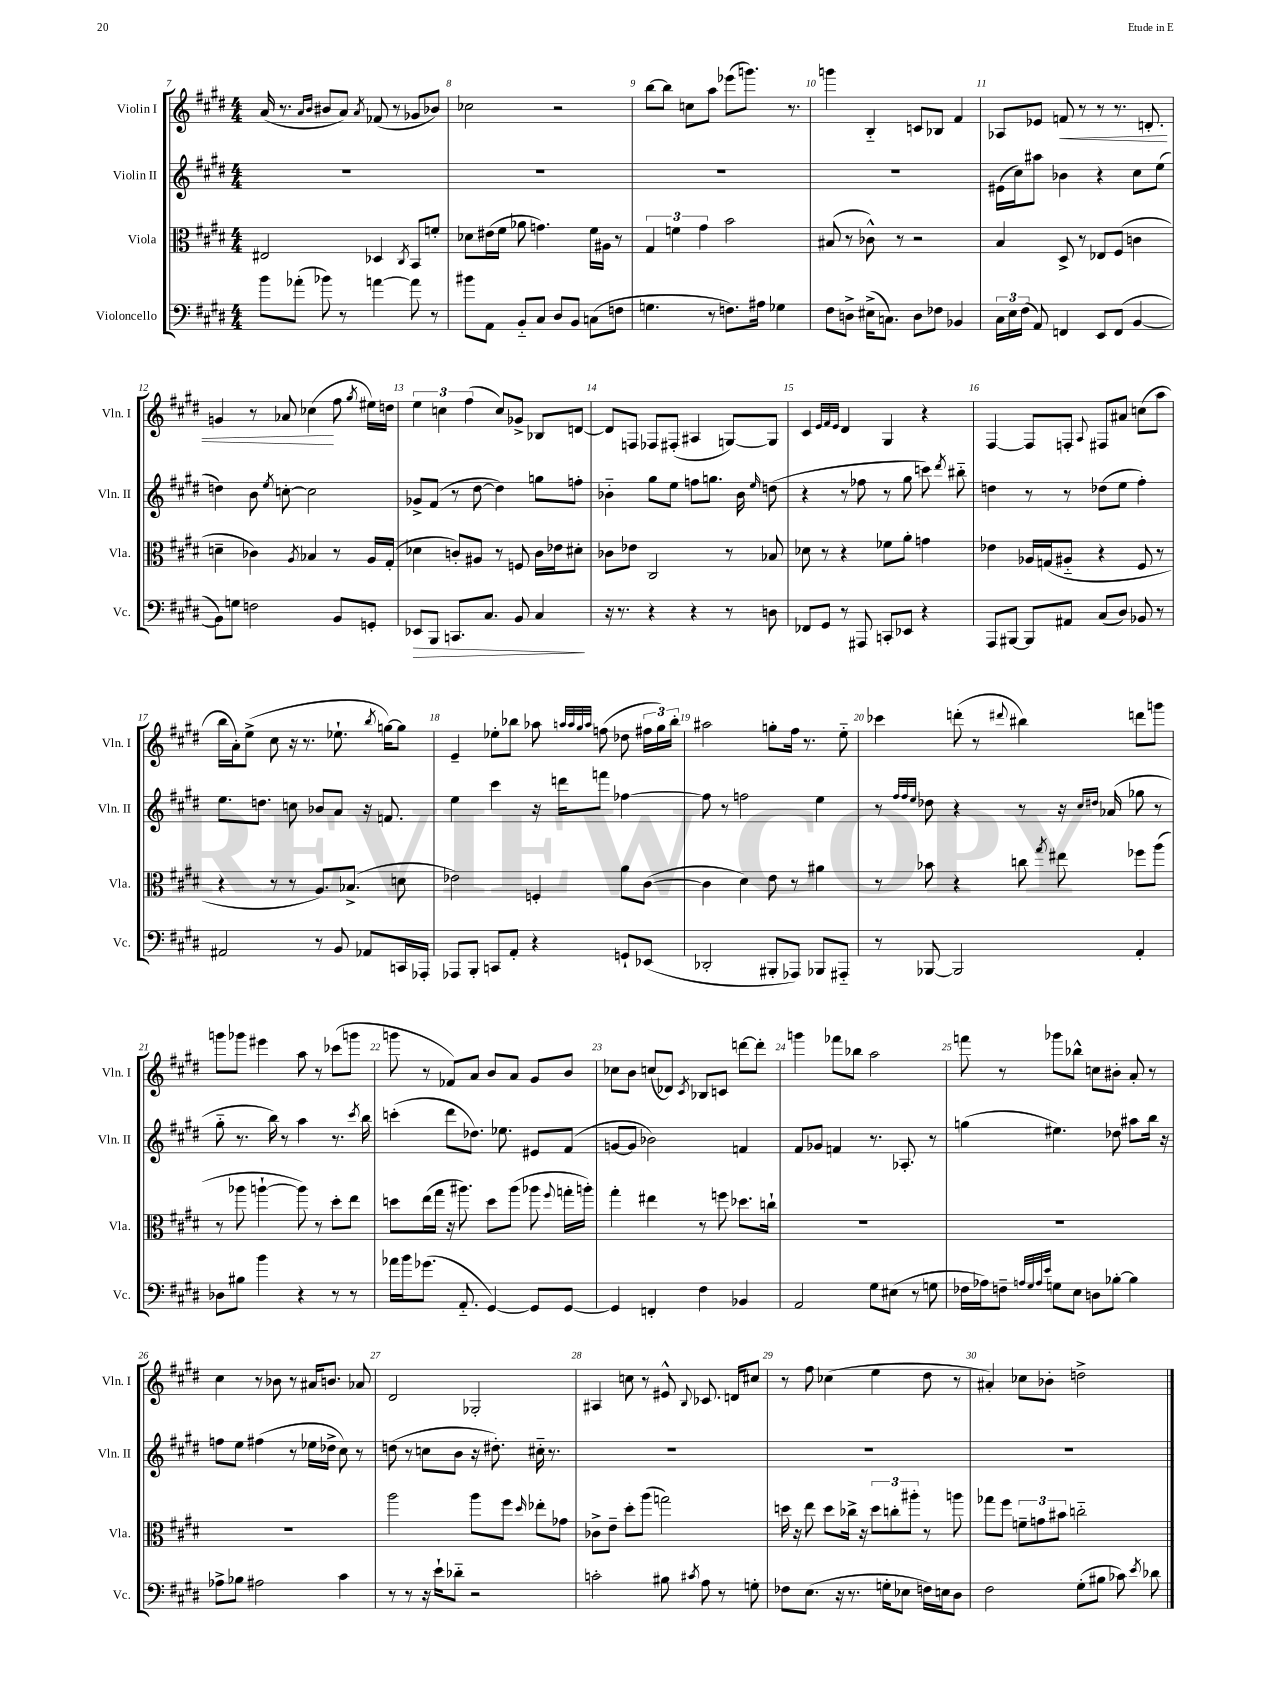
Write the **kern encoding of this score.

**kern	**kern	**kern	**kern
*staff4	*staff3	*staff2	*staff1
*clefF4	*clefC3	*clefG2	*clefG2
*k[f#c#g#d#]	*k[f#c#g#d#]	*k[f#c#g#d#]	*k[f#c#g#d#]
*M4/4	*M4/4	*M4/4	*M4/4
8b	2E#	1r	(16a
.	.	.	8.r
(8a-'	.	.	.
.	.	.	16qqa
.	.	.	16qqb
8b-)	.	.	8b#
8r	.	.	8a)
.	.	.	8qa
[4a	4D-	.	(8f-
.	.	.	8r
.	8qC#	.	.
8a]	8BB	.	8g-
8r	8f'	.	8b-)
=	=	=	=
8b#	8d-	1r	2cc-
8AA	(16e#	.	.
.	16f#	.	.
8BB'~	8a-	.	.
8C#	4.g)	.	.
8D#	.	.	2r
8BB	.	.	.
(8C	16f#	.	.
.	16A#	.	.
8F	8r	.	.
=	=	=	=
4.G	6G#	1r	[8bb
.	.	.	8bb]
.	6f	.	.
.	.	.	8cc
.	6g#	.	.
8r	.	.	8aa
8.F)	2b	.	(8eee-
.	.	.	8.ggg)
16A#	.	.	.
4G-	.	.	.
.	.	.	8.r
=	=	=	=
8F#	(8B#	1r	4ggg
8D^	8r	.	.
(16E#^	8c-^^)	.	4B'~
8.C)	.	.	.
.	8r	.	.
8D	2r	.	8c
8F-	.	.	8B-
4BB-	.	.	4f#
=	=	=	=
24C#	4B	(16e#	8A-
24E	.	.	.
.	.	16cc#)	.
(24F#	.	.	.
8AA)	.	8aa#	8e-
4FF	8D#^	4b-	8f
.	8r	.	8r
8EE	8E-	4r	8r
(8FF	(8F#	.	8.r
[4BB	4c	8cc#	.
.	.	.	8.d'
.	.	(8ee	.
=	=	=	=
8BB])	4d~	4dd)	4g
8G	.	.	.
2F	4c-)	8b	8r
.	.	8qee	.
.	.	[8cc'	8a-
.	8qA	.	.
.	4B-	2cc]	(4cc-
8BB	8r	.	8ff#
.	.	.	8qgg#
8GG'	16A	.	16ee#)
.	(16G#'	.	16dd
=	=	=	=
8EE-	4d-	8g-^	6ee
8BBB	.	(8f#	.
.	.	.	6cc
8.CC	8c')	8r	.
.	.	.	(6ff#
.	8A#	[8dd#	.
8.C#	.	.	.
.	8r	4dd#])	8cc)
8BB	8F	.	8g-^
4C#	16c	8gg	8B-
.	16e-	.	.
.	8d#'	8ff'	[8d
=	=	=	=
16r	8c-	4b-'~	8d]
8.r	.	.	.
.	8e-	.	8F
4r	2C#	8gg#	8F-
.	.	8ee	(8F#'
4r	.	8ff	4A#
.	.	8.gg	.
8r	8r	.	[8G)
.	.	16b-	.
.	.	16qqee	.
8D	8B-	(8dd	8G]
=	=	=	=
8FF-	8d-	4r	4c#
8GG#	8r	.	.
.	.	.	32qqe
.	.	.	32qqf#
.	.	.	32qqe
8r	4r	8r	4d#
8AAA#	.	8ff-	.
8CC'	8f-	8r	4G#
8EE-	8a'	8gg#	.
4r	4g	8ccc)	4r
.	.	8qddd#	.
.	.	8bb#'~	.
=	=	=	=
8AAA	4e-	4dd	[4F#
[8BBB#	.	.	.
8BBB#]	16A-	8r	8F#]
.	(16G	.	.
8AA#	8A#'~	8r	8F'
.	.	.	8qqA
(8C#	4r	(8dd-	8F#
8D#)	.	8ee	8a#
8BB-	8F#	4ff#')	(8cc
8r	8r	.	8aa
=	=	=	=
2AA#	4r	8.ee	16bb
.	.	.	16a')
.	.	.	(8ee^
.	.	8.dd	.
.	8r	.	8cc#
.	8r	8cc	16r
.	.	.	8.r
8r	8.A)	8b-	.
8BB	.	8a	8.ee-`
.	(8.B-^	.	.
8AA-	.	16r	.
.	.	.	8qbb
.	.	8.f	[16gg)
16CC	8d	.	8gg]
16AAA-'	.	.	.
=	=	=	=
8AAA-	2e-)	4ee	4e~
8BBB'	.	.	.
8CC	.	4ccc#	8ee-'
8AA'	.	.	8bb-
4r	4F'	16r	8aa-
.	.	16ddd	.
.	.	.	32qqaa
.	.	.	32qqaa
.	.	.	32qqgg#
.	.	.	32qqaa
.	.	8fff	(8ff
8GG`	8a	[4ff-	8dd-
(8EE-	([8c#	.	24ff#
.	.	.	24gg#)
.	.	.	24bb-'
=	=	=	=
2DD-'	4c#]	8ff-]	2aa#
.	.	8r	.
.	4d#)	2ff	.
8BBB#'	8e	.	8gg'
8AAA-)	8r	.	16ff#
.	.	.	8.r
8BBB-	4a#	4ee	.
8AAA#'~	.	.	8ee'~
=	=	=	=
8r	8r	8r	4ccc-
.	.	32qqff#	.
.	.	32qqff#	.
.	.	32qqee	.
[8BBB-	8b-	8dd-	.
2BBB-]	4r	4r	(8ddd'
.	.	.	8r
.	.	.	8qqddd#
.	8cc	8r	4bb#)
.	8qgg#	.	.
.	8ee#	16r	.
.	.	16qqcc#	.
.	.	16qqdd#	.
.	.	(16a-	.
4AA'	8ff-	8gg-	8ddd
.	(8aa	8r	8ggg
=	=	=	=
8D-	8r	8gg#'~	8ggg
8B#	8aa-	8.r	8ggg-
4b	[4aa`	.	4eee#
.	.	16bb)	.
.	.	8r	.
4r	8aa])	4aa	8aa
.	8r	.	8r
8r	8dd#'	8.r	(8ccc-
8r	8ee	.	8ggg
.	.	8qccc#	.
.	.	16bb	.
=	=	=	=
16a-	8dd	(4ccc'	8ggg
16b	.	.	.
(8.g-	(16ee	.	8r
.	16gg#	.	.
.	16r	8ddd#	8f-)
8.AA'~	8.aa#)	.	.
.	.	8.dd-)	8a
[4GG#)	8dd	.	8b
.	.	8.ee-	.
.	(8aa#	.	8a
8GG#]	8aa-	8e#	8g#
.	8qqff#	.	.
[8GG#	16gg'	(8f#	8b
.	16aa')	.	.
=	=	=	=
4GG#]	4gg#'	[8g	8cc-
.	.	8g]	8b
4FF'	4ee#	2b-)	(8cc
.	.	.	8d-)
.	.	.	8qc#
4F#	8r	.	8B-
.	8ff	.	8c
4BB-	8.dd-	4f	[8ddd
.	.	.	8ddd']
.	16cc`	.	.
=	=	=	=
2AA	1r	8f#	4ggg
.	.	8g-	.
.	.	4f	8fff-
.	.	.	8bb-
8G#	.	8.r	2aa
(8E#	.	.	.
.	.	8.A-'	.
8r	.	.	.
8G	.	8r	.
=	=	=	=
16F-	1r	(4gg	8fff
16A-)	.	.	.
8F~	.	.	8r
32qqA	.	.	.
32qqG#	.	.	.
32qqA	.	.	.
32qqe	.	.	.
8G	.	4.ee#)	8ggg-
8E	.	.	8bb-^^
8D	.	.	8cc
[8B-'	.	8dd-	8b#'
4B-]	.	8aa#	8a'
.	.	16bb	8r
.	.	16r	.
=	=	=	=
8A-^	1r	8ff	4cc#
8B-	.	8ee	.
2A#	.	(4ff#	8r
.	.	.	8b-
.	.	8r	8r
.	.	16ee-	16a#
.	.	16dd-^	8.b
4c#	.	8cc#)	.
.	.	8r	8a-
=	=	=	=
8r	2aa	(8dd	2d#
8r	.	8r	.
16r	.	8cc	.
16e`	.	.	.
8d-'~	.	8b	.
2r	8aa	16r	2G-'
.	.	8.dd#')	.
.	8ff#	.	.
.	16qqdd#	.	.
.	8ee-'	16cc#'~	.
.	.	8.r	.
.	8g-	.	.
=	=	=	=
2c'	8c-^	1r	4A#
.	8e~	.	.
.	8dd#'	.	8cc
.	(8aa	.	8r
8B#	2gg)	.	8e#^^
8qc#	.	.	8qqB
8A	.	.	8.c-
8r	.	.	.
.	.	.	16d
8G'	.	.	8cc#
=	=	=	=
8F-	16dd	1r	8r
.	16r	.	.
(8.E	8ee	.	8ff#
.	8dd	.	(4cc-
16r	.	.	.
8.r	16cc-^	.	.
.	16r	.	.
.	12dd	.	4ee
16G'	.	.	.
.	12cc'	.	.
8E-	.	.	.
.	12aa#'	.	.
16F)	8r	.	8dd#
16E	.	.	.
8D#	8aa	.	8r
=	=	=	=
2F#	8gg-	1r	4a#')
.	8ff#	.	.
.	12f~	.	8cc-
.	12g	.	.
.	.	.	8b-'
.	12b#	.	.
(8G#'	2cc'~	.	2dd^
8B#	.	.	.
8c-)	.	.	.
8qe	.	.	.
8d-	.	.	.
==	==	==	==
*-	*-	*-	*-
